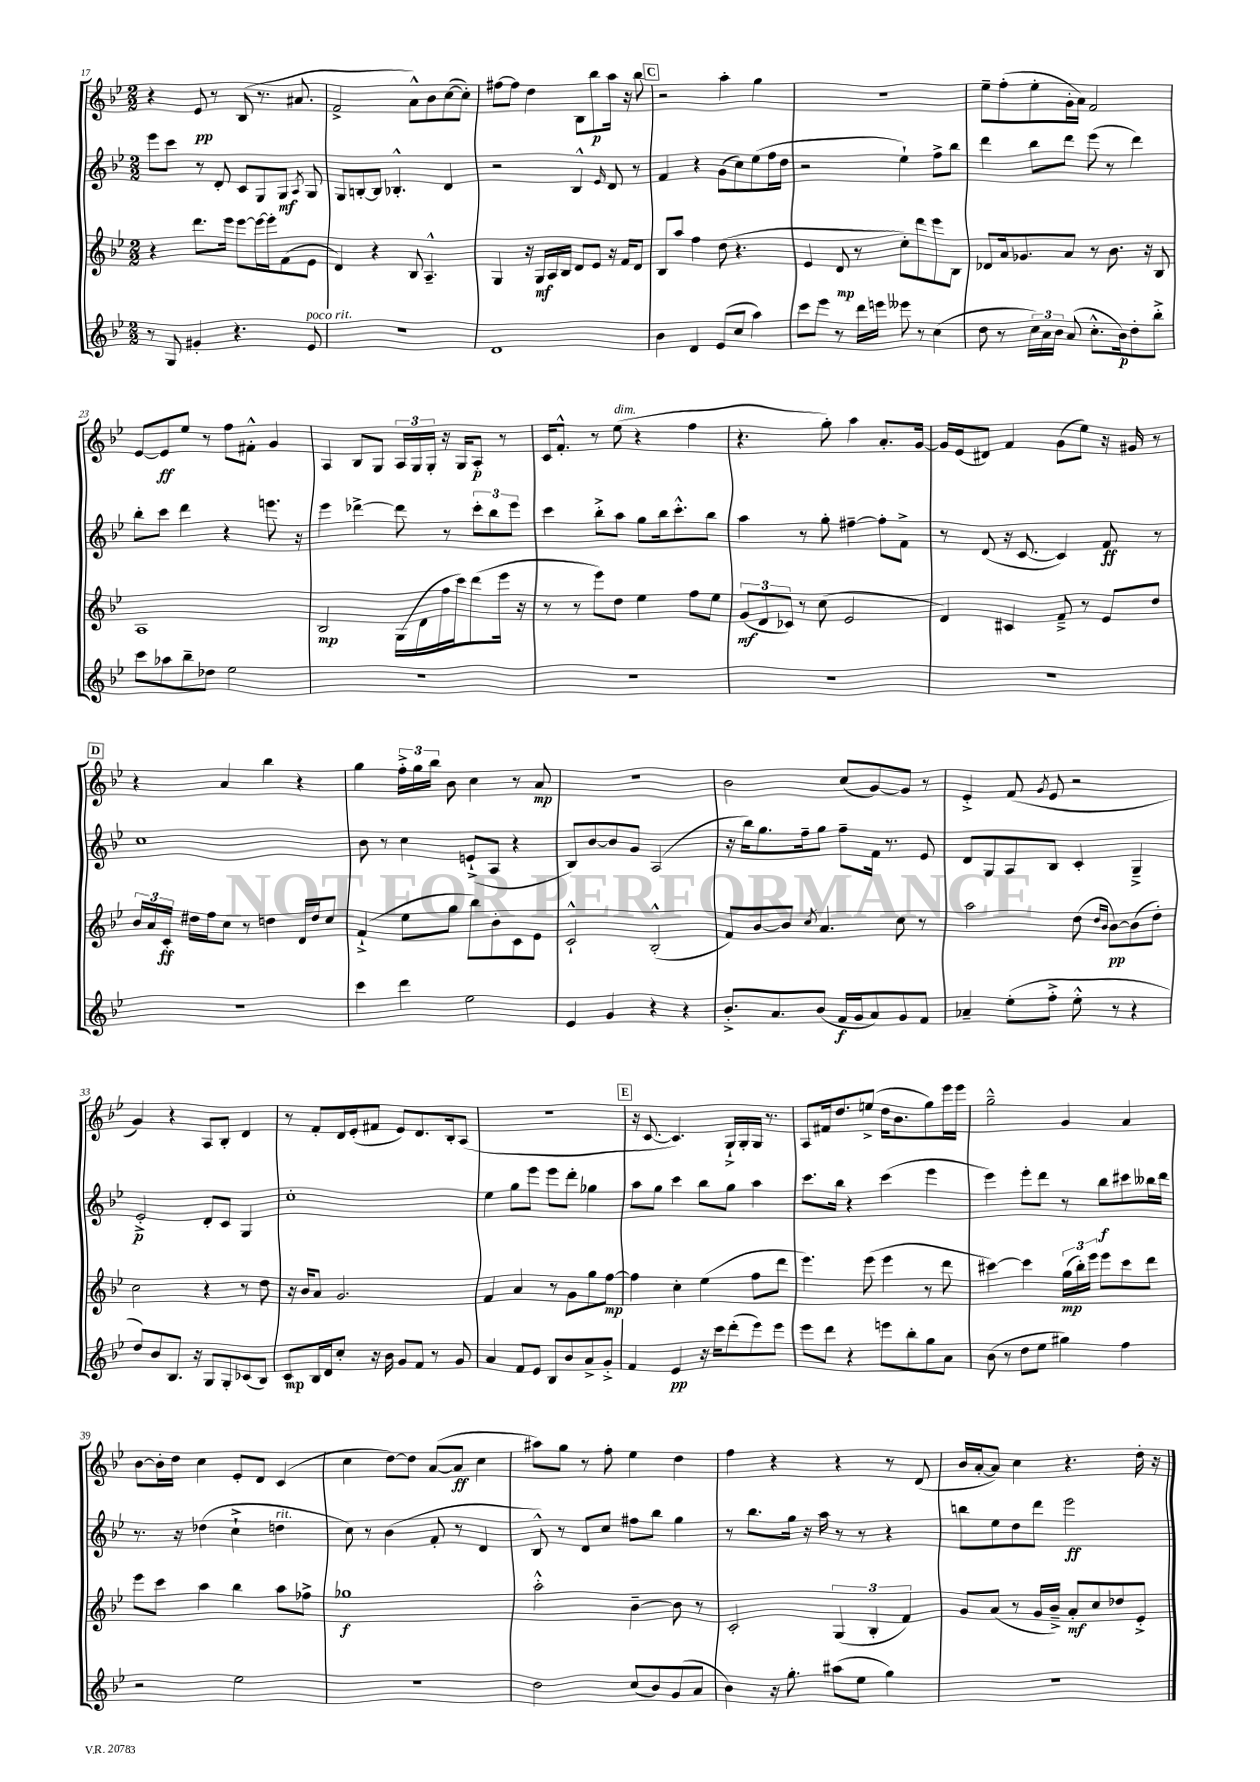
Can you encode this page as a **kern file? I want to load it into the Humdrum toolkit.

**kern	**dynam	**kern	**dynam	**kern	**dynam	**kern	**dynam
*part4	*part4	*part3	*part3	*part2	*part2	*part1	*part1
*staff4	*staff4	*staff3	*staff3	*staff2	*staff2	*staff1	*staff1
*clefG2	*	*clefG2	*	*clefG2	*	*clefG2	*
*k[b-e-]	*	*k[b-e-]	*	*k[b-e-]	*	*k[b-e-]	*
*M2/2	*	*M2/2	*	*M2/2	*	*M2/2	*
=17	=17	=17	=17	=17	=17	=17	=17
8r	.	4r	.	8eee-\L	.	4r	.
8G/	.	.	.	8ccc\J	.	.	.
4g#X'/	.	8.ddd\L	.	8r	.	8e-/	pp
.	.	.	.	8d'/	.	8r	.
.	.	16eee-\Jk	.	.	.	.	.
4.r	.	[8eee-\L	.	8c/L	.	(8B-/	.
.	.	16eee-\L_	.	8G/	.	8.r	.
.	.	16eee-'\J]	.	.	.	.	.
.	.	(8f\	.	8G/J	mf	.	.
.	.	.	.	.	.	8.a#X/	.
.	.	.	.	8qA/	.	.	.
!LO:TX:a:i:t=poco rit.	!	!	!	!	!	!	!
8e-/	.	8e-\J	.	8G/	.	.	.
=18	=18	=18	=18	=18	=18	=18	=18
1r	.	4d/)	.	8G/L	.	2f^/	.
.	.	.	.	[8Bn'/	.	.	.
.	.	4r	.	8B/J]	.	.	.
.	.	.	.	4.B-X'^^/	.	.	.
.	.	8B-/	.	.	.	8a^^\L)	.
.	.	4.A~^^/	.	.	.	8b-\	.
.	.	.	.	4d/	.	([8cc\	.
.	.	.	.	.	.	8cc'\J])	.
=19	=19	=19	=19	=19	=19	=19	=19
1d	.	4G/	.	2r	.	[8ff#X\L	.
.	.	.	.	.	.	8ff#\J]	.
.	.	16r	.	.	.	4dd\	.
.	.	16G/LL	mf	.	.	.	.
.	.	16A/	.	.	.	.	.
.	.	16B-/JJ	.	.	.	.	.
.	.	8d/L	.	4B-^^/	.	8B-\L	.
.	.	8e-/J	.	.	.	8bb-\	p
.	.	.	.	16qqe-/	.	.	.
.	.	16r	.	8d/	.	16aa\Jk	.
.	.	16f/KL	.	.	.	16r	.
.	.	8d/J	.	8r	.	8bb-\	.
!!LO:REH:place=s1:t=C
=20	=20	=20	=20	=20	=20	=20	=20
4b-\	.	8B-/L	.	4f/	.	2r	.
.	.	8aa/J	.	.	.	.	.
4d/	.	4ff\	.	4r	.	.	.
(8e-/L	.	(8dd\	.	(8g\L	.	4aa'\	.
8cc/J	.	4.r	.	8cc\)	.	.	.
4aa\)	.	.	.	(8ee-\	.	4gg\	.
.	.	.	.	16ff\L	.	.	.
.	.	.	.	16dd\JJ	.	.	.
=21	=21	=21	=21	=21	=21	=21	=21
8ccc\L	.	4e-/	.	2r	.	1r	.
8eee-\J	.	.	.	.	.	.	.
8r	.	8d/	mp	.	.	.	.
16ddd\LL	.	8r	.	.	.	.	.
16eeen\JJ	.	.	.	.	.	.	.
8eee--X\	.	8cc'\L)	.	4ee-`\)	.	.	.
8r	.	8ddd\	.	.	.	.	.
(4cc\	.	8eee-\	.	8ff^\L	.	.	.
.	.	8B-\J	.	8bb-\J	.	.	.
=22	=22	=22	=22	=22	=22	=22	=22
8dd\	.	8d-X/L	.	4ddd\	.	8ee-~\L	.
8r	.	16a/k	.	.	.	(8ff'\	.
.	.	8.g-X/	.	.	.	.	.
24cc\LL)	.	.	.	8bb-\L	.	8ee-'\	.
24a\	.	.	.	.	.	.	.
24b-\JJ	.	.	.	.	.	.	.
(8a/	.	8a/J	.	8ddd\J	.	16g'\L	.
.	.	.	.	.	.	16a\JJ)	.
8.cc'^^\L	.	8r	.	(8eee-\	.	2f/	.
.	.	8.b-\	.	8r	.	.	.
16b-\k)	p	.	.	.	.	.	.
8dd'\	.	.	.	4ddd\)	.	.	.
.	.	16r	.	.	.	.	.
8bb-'^\J	.	8B-/	.	.	.	.	.
!!LO:LB:g=z
=23	=23	=23	=23	=23	=23	=23	=23
8ccc\L	.	1A	.	8bb-'\L	.	[8e-/L	.
8aa-X\	.	.	.	8ccc\J	.	8e-/]	ff
8bb-~\	.	.	.	4ddd\	.	8ee-/J	.
8dd-X\J	.	.	.	.	.	8r	.
2ee-\	.	.	.	4r	.	8ff\L	.
.	.	.	.	.	.	8f#X'^^\J	.
.	.	.	.	8.eeen\	.	4g/	.
.	.	.	.	16r	.	.	.
=24	=24	=24	=24	=24	=24	=24	=24
1r	.	2B-/	mp	4eee-\	.	4A/	.
.	.	.	.	[4ddd-X^\	.	8B-/L	.
.	.	.	.	.	.	8G/J	.
.	.	(16G\LL	.	8ddd-\]	.	24A/LL	.
.	.	.	.	.	.	24G/	.
.	.	16d\	.	.	.	.	.
.	.	.	.	.	.	24G'/JJ	.
.	.	16ff\	.	8r	.	16r	.
.	.	16ccc\J)	.	.	.	16G/KL	.
.	.	(8ddd\	.	12ccc'\L	.	8A'/J	p
.	.	.	.	12bb-\	.	.	.
.	.	16eee-\Jk	.	.	.	8r	.
.	.	.	.	12eee-\J	.	.	.
.	.	16r	.	.	.	.	.
=25	=25	=25	=25	=25	=25	=25	=25
1r	.	8r	.	4ccc\	.	16c/KL	.
.	.	.	.	.	.	8.f'^^/J	.
.	.	8r	.	.	.	.	.
.	.	8eee-\L)	.	8bb-'^\L	.	8r	.
!	!	!	!	!	!	!LO:TX:a:i:t=dim.	!
.	.	8dd\J	.	8aa\J	.	(8ee-\	.
.	.	4ee-\	.	8gg\L	.	4r	.
.	.	.	.	16bb-\k	.	.	.
.	.	.	.	8.ccc'^^\	.	.	.
.	.	8ff\L	.	.	.	4ff\	.
.	.	8ee-\J	.	8bb-\J	.	.	.
=26	=26	=26	=26	=26	=26	=26	=26
1r	.	(12g/L	mf	4aa\	.	4.r	.
.	.	12d/	.	.	.	.	.
.	.	12c-X/J)	.	.	.	.	.
.	.	8r	.	8r	.	.	.
.	.	(8cc\	.	8gg'\	.	8gg'\)	.
.	.	2e-/	.	[4ff#X~\	.	4aa\	.
.	.	.	.	8ff#'\L]	.	8.a'/L	.
.	.	.	.	8f^\J	.	.	.
.	.	.	.	.	.	[16g/Jk	.
=27	=27	=27	=27	=27	=27	=27	=27
1r	.	4d/)	.	8r	.	16g/LL]	.
.	.	.	.	.	.	(16e-/J	.
.	.	.	.	(8d/	.	8d#X/J)	.
.	.	4c#X/	.	16r	.	4f/	.
.	.	.	.	[8.c/	.	.	.
.	.	8f~^/	.	4c/])	.	(8g\L	.
.	.	8r	.	.	.	8ee-\J)	.
.	.	8e-/L	.	8f/	ff	16r	.
.	.	.	.	.	.	16g#X/	.
.	.	8dd/J	.	8r	.	8r	.
!!LO:LB:g=z
!!LO:REH:place=s1:t=D
=28	=28	=28	=28	=28	=28	=28	=28
1r	.	24b-/LL	.	1cc	.	4r	.
.	.	24a/	.	.	.	.	.
.	.	24c'/JJ	ff	.	.	.	.
.	.	16dd#X\LL	.	.	.	.	.
.	.	16ff\J	.	.	.	.	.
.	.	8cc\J	.	.	.	4a/	.
.	.	8r	.	.	.	.	.
.	.	4ddn\	.	.	.	4bb-\	.
.	.	16d/LL	.	.	.	4r	.
.	.	16dd/J	.	.	.	.	.
.	.	8cc/J	.	.	.	.	.
=29	=29	=29	=29	=29	=29	=29	=29
4ccc\	.	(4f`^/	.	8b-\	.	4gg\	.
.	.	.	.	8r	.	.	.
4ddd\	.	8ee-\L	.	4cc\	.	24ff'^\LL	.
.	.	.	.	.	.	24gg\	.
.	.	.	.	.	.	24bb-\JJ	.
.	.	8gg\J	.	.	.	8b-\	.
2ee-\	.	8bb-\L)	.	(8en`^/L	.	4cc\	.
.	.	8b-'\	.	8A/J	.	.	.
.	.	8c\	.	4r	.	8r	.
.	.	8e-\J	.	.	.	8a/	mp
=30	=30	=30	=30	=30	=30	=30	=30
4e-/	.	2c`^^/	.	8B-/L)	.	1r	.
.	.	.	.	[8b-/	.	.	.
4g/	.	.	.	8b-/]	.	.	.
.	.	.	.	8g/J	.	.	.
4r	.	(2B-'^^/	.	(2A/	.	.	.
4r	.	.	.	.	.	.	.
=31	=31	=31	=31	=31	=31	=31	=31
8.b-'^/L	.	8f/L)	.	16r	.	2b-\	.
.	.	.	.	16bb-\KL)	.	.	.
.	.	[8b-/	.	8.gg\	.	.	.
8.a/	.	.	.	.	.	.	.
.	.	8b-/J]	.	.	.	.	.
.	.	.	.	16ff~\k	.	.	.
.	.	8qcc/	.	.	.	.	.
(8b-/J	.	4.a/	.	8gg\J	.	.	.
16f/LL	f	.	.	8ff~\L	.	(8cc/L	.
16g/J	.	.	.	.	.	.	.
8a/)	.	.	.	16f\Jk	.	[8g/)	.
.	.	.	.	8.r	.	.	.
8g/	.	8cc\	.	.	.	8g/J]	.
8f/J	.	8r	.	8e-/	.	8r	.
=32	=32	=32	=32	=32	=32	=32	=32
4a-X~/	.	2aa\	.	8d/L	.	4e-'^/	.
.	.	.	.	8G/	.	.	.
(8ee-'\L	.	.	.	8A/	.	(8f/	.
.	.	.	.	.	.	8qg/	.
8ff'^\J	.	.	.	8B-/J	.	8e-/	.
8ee-'^^\	.	(8dd\	.	4c'/	.	2r	.
.	.	16qqdd/LL	.	.	.	.	.
.	.	16qqb-/JJ	.	.	.	.	.
8r	.	[8b-\L)	pp	.	.	.	.
4r	.	(8b-\]	.	4G~^/	.	.	.
.	.	8dd'\J)	.	.	.	.	.
!!LO:LB:g=z
=33	=33	=33	=33	=33	=33	=33	=33
8dd/L)	.	2cc\	.	2e-'^/	p	4g/)	.
8b-/	.	.	.	.	.	.	.
8.B-/J	.	.	.	.	.	4r	.
16r	.	.	.	.	.	.	.
8G/L	.	4r	.	8d'/L	.	8A/L	.
8G'/	.	.	.	8c/J	.	8B-'/J	.
(8c-X/	.	8r	.	4G/	.	4d/	.
8B-/J)	.	8dd\	.	.	.	.	.
=34	=34	=34	=34	=34	=34	=34	=34
8c/L	mp	16r	.	1cc'	.	8r	.
.	.	16b-/KL	.	.	.	.	.
16B-/L	.	8a/J	.	.	.	8f'/L	.
16d/J	.	.	.	.	.	.	.
8cc'/J	.	2.g/	.	.	.	16d/L	.
.	.	.	.	.	.	(16e-'/J	.
16r	.	.	.	.	.	8f#X/J	.
16b-\	.	.	.	.	.	.	.
8g/L	.	.	.	.	.	8e-/L)	.
8f/J	.	.	.	.	.	8.d/	.
8r	.	.	.	.	.	.	.
.	.	.	.	.	.	16B-'/k	.
8g/	.	.	.	.	.	(8A/J	.
=35	=35	=35	=35	=35	=35	=35	=35
4a/	.	4f/	.	4ee-\	.	1r	.
8f/L	.	4a/	.	8gg\L	.	.	.
8e-/J	.	.	.	8eee-\J	.	.	.
8B-/L	.	8r	.	8eee-\L	.	.	.
8b-/	.	8g\L	.	8ddd'\J	.	.	.
8a^/	.	8gg\	.	4gg-X\	.	.	.
8g'^/J	.	[8ff\J	mp	.	.	.	.
!!LO:REH:place=s1:t=E
=36	=36	=36	=36	=36	=36	=36	=36
4f/	.	4ff\]	.	8aa\L	.	16r	.
.	.	.	.	.	.	[8.c/	.
.	.	.	.	8gg\J	.	.	.
4e-/	pp	4cc'\	.	4ccc\	.	4.c/])	.
16r	.	(4ee-\	.	8bb-\L	.	.	.
16ccc\KL	.	.	.	.	.	.	.
(8ddd'\	.	.	.	8gg\J	.	16G`^/LL	.
.	.	.	.	.	.	16G'/	.
8eee-\)	.	8ff\L	.	4aa\	.	16G/JJ	.
.	.	.	.	.	.	8.r	.
8eee-\J	.	8ddd\J	.	.	.	.	.
=37	=37	=37	=37	=37	=37	=37	=37
8eee-\L	.	4.eee-\)	.	8.ccc\L	.	8A/L	.
8ddd\J	.	.	.	.	.	16f#X/k	.
.	.	.	.	16bb-\Jk	.	8.dd/	.
4r	.	.	.	4r	.	.	.
.	.	(8eee-\	.	.	.	(8een^/J	.
8eeen\L	.	4eee-\	.	(4ccc\	.	16dd\KL	.
.	.	.	.	.	.	8.b-\	.
8bb-'\	.	.	.	.	.	.	.
8gg\	.	8r	.	4eee-\	.	8gg\)	.
8a\J	.	8ddd\	.	.	.	16eee-\L	.
.	.	.	.	.	.	16eee-\JJ	.
=38	=38	=38	=38	=38	=38	=38	=38
(8b-\	.	[4ccc#X\)	.	4eee-\)	.	2gg~^^\	.
8r	.	.	.	.	.	.	.
8dd\L	.	4ccc#\]	.	8eee-'\L	.	.	.
8ee-\J	.	.	.	8ddd\J	.	.	.
4gg#X\)	.	(24gg\LL	mp	8r	.	4g/	.
.	.	24bb-'\)	.	.	.	.	.
.	.	24eee-\JJ	.	.	.	.	.
.	.	8eee-\L	.	8bb-\L	f	.	.
4ff\	.	8ccc#\	.	8ccc#X\	.	4a/	.
.	.	8ddd\J	.	16bb--X\L	.	.	.
.	.	.	.	16ddd\JJ	.	.	.
!!LO:LB:g=z
=39	=39	=39	=39	=39	=39	=39	=39
2r	.	8eee-\L	.	8.r	.	[8b-\L	.
.	.	8ccc\J	.	.	.	16b-'\L]	.
.	.	.	.	16r	.	16dd\JJ	.
.	.	4aa\	.	(4dd-X\	.	4cc\	.
2ee-\	.	4bb-\	.	4cc`^\	.	8e-'/L	.
.	.	.	.	.	.	8d/J	.
!	!	!	!	!LO:TX:a:i:t=rit.	!	!	!
.	.	8aa\L	.	4ddn\	.	(4c/	.
.	.	8ff-X^\J	.	.	.	.	.
=40	=40	=40	=40	=40	=40	=40	=40
1r	.	1gg-X	f	8cc\)	.	4cc\	.
.	.	.	.	8r	.	.	.
.	.	.	.	(4b-\	.	[8dd\L)	.
.	.	.	.	.	.	8dd\J]	.
.	.	.	.	8f'/	.	([8a/L	.
.	.	.	.	8r	.	8a/J]	ff
.	.	.	.	4d/	.	4cc\	.
=41	=41	=41	=41	=41	=41	=41	=41
2dd\	.	2aa'^^\	.	8B-^^/)	.	8aa#X\L)	.
.	.	.	.	8r	.	8gg\J	.
.	.	.	.	8d/L	.	8r	.
.	.	.	.	8cc/J	.	8ff'\	.
(8cc/L	.	[4b-~\	.	8ff#X\L	.	4ee-\	.
8b-/)	.	.	.	8bb-\J	.	.	.
(8g/	.	8b-\]	.	4gg\	.	4dd\	.
8a/J	.	8r	.	.	.	.	.
=42	=42	=42	=42	=42	=42	=42	=42
4b-\)	.	2c'/	.	8r	.	4ff\	.
.	.	.	.	8.bb-\L	.	.	.
16r	.	.	.	.	.	4r	.
8.gg'\	.	.	.	16gg\Jk	.	.	.
.	.	.	.	16r	.	.	.
.	.	.	.	16aa\	.	.	.
(8aa#X\L	.	(6G/	.	8r	.	4r	.
8ee-\J	.	.	.	8r	.	.	.
.	.	6B-'/	.	.	.	.	.
4gg\)	.	.	.	4r	.	8r	.
.	.	6f/)	.	.	.	.	.
.	.	.	.	.	.	(8d/	.
=43	=43	=43	=43	=43	=43	=43	=43
1r	.	8g/L	.	8bbn\L	.	16b-/LL	.
.	.	.	.	.	.	[16a'/J	.
.	.	(8a/J	.	8ee-\	.	8a/J])	.
.	.	8r	.	8dd\	.	4cc\	.
.	.	16g/LL	.	8ddd\J	.	.	.
.	.	16b-~^/JJ)	.	.	.	.	.
.	.	8a'/L	mf	2eee-\	ff	4.r	.
.	.	8cc/	.	.	.	.	.
.	.	8dd-X/	.	.	.	.	.
.	.	8e-'^/J	.	.	.	16dd'\	.
.	.	.	.	.	.	16r	.
==	==	==	==	==	==	==	==
*-	*-	*-	*-	*-	*-	*-	*-
